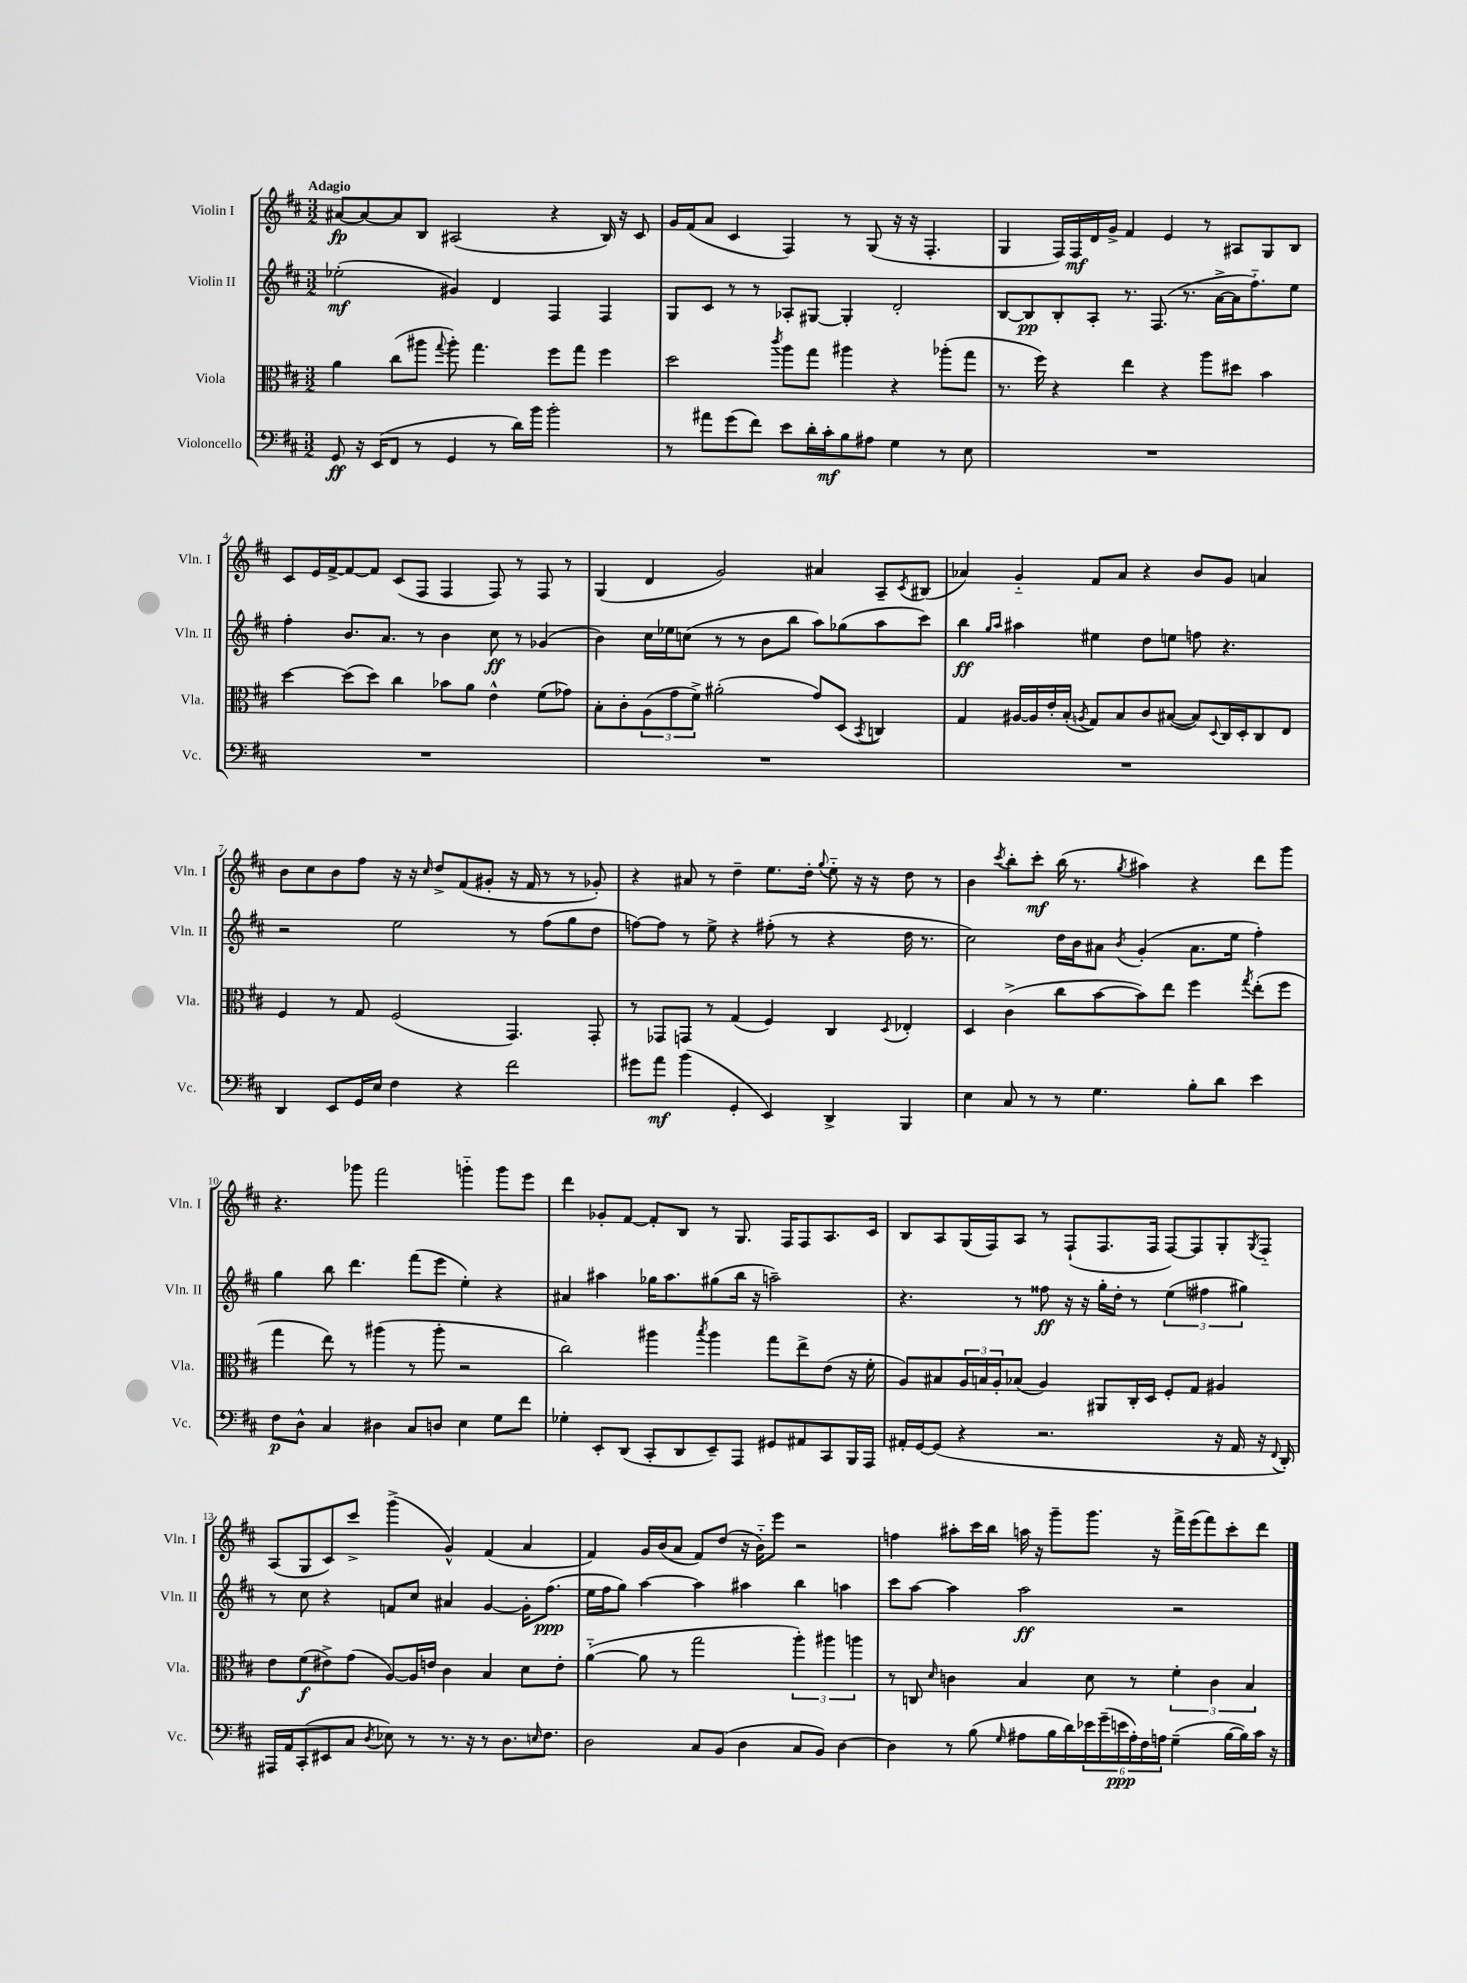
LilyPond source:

<<
\new StaffGroup <<
\new Staff = "s0" \with { instrumentName = "Violin I" shortInstrumentName = "Vln. I" } {
    \clef treble \key d \major \numericTimeSignature \time 3/2 \tempo "Adagio"
    ais'8~\fp ais'8~ ais'8 b8 ais2( r4 b16) r16 cis'8 |
    g'16 fis'16( a'8 cis'4 fis4) r8 g8( r16 r16 fis4.-. |
    g4 fis16) fis16\mf d'16 g'16-> fis'4 e'4 r8 ais8 g8 b8 |
    cis'8 e'16 fis'16~-> fis'8~ fis'8 cis'8( fis8 fis4 fis8) r8 fis8 r8 |
    g4( d'4 g'2) ais'4 a8-- \acciaccatura { cis'8 } bis8( |
    aes'4) g'4-_ fis'8 aes'8 r4 b'8 g'8 a'4 |
    b'8 cis''8 b'8 fis''8 r16 r16 \grace { cis''16 } d''8-> fis'8( gis'8-. r16 fis'16 r8 r8 ges'8-.) |
    r4 ais'8 r8 d''4-- e''8. d''16-. \appoggiatura { g''8 } e''8-_ r16 r16 d''8 r8 |
    b'4 \acciaccatura { cis'''8 } b''8-. cis'''8-.\mf b''16( r8. \acciaccatura { g''8 } ais''4) r4 d'''8 g'''8 |
    r4. ges'''8 fis'''2 g'''4-_ g'''8 e'''8 |
    d'''4 ges'8-. fis'8~ fis'8-. b8 r8 g8. fis16 fis8 a8. cis'16 |
    b8 a8 g16( fis16) a8 r8 fis8-!( fis8. fis16 fis8~) fis8 g8-. \acciaccatura { g8 } fis8-_ |
    a8( g8 cis'8) cis'''8-> g'''4->( g'4-^) fis'4( a'4 |
    fis'4) g'16 b'16( a'8 fis'8) d''8( r16 b'16-_) e'''8 r2 |
    f''4 ais''8-. cis'''16 b''16 a''16 r16 g'''8-- g'''8. r16 fis'''16-> e'''16( fis'''8) cis'''8-. d'''8 \bar "|." |
}
\new Staff = "s1" \with { instrumentName = "Violin II" shortInstrumentName = "Vln. II" } {
    \clef treble \key d \major \numericTimeSignature \time 3/2
    ees''2-.\mf( gis'4) d'4 fis4 fis4 |
    g8 cis'8 r8 r8 aes8-. gis8~ gis4-. d'2-. |
    b8~ b8\pp b8-. a8-. r8. fis8.( r8. a'16~-> a'16 fis''8.-_) e''8 |
    fis''4-. b'8. a'8. r8 b'4 cis''8\ff r8 ges'4( |
    b'4) cis''16 ees''16 c''8( r8 r8 b'8 b''8 a''8) ges''8( a''8 cis'''8) |
    b''4\ff \grace { g''16 a''16 } ais''4 eis''4 d''8 e''8 f''8 r4. |
    r2 e''2 r8 fis''8( g''8 d''8 |
    f''8~) f''8 r8 e''8-> r4 fis''8-.( r8 r4 d''16 r8. |
    cis''2) d''16 b'16 ais'8 \acciaccatura { b'8 } g'4-.( ais'8. e''16 fis''4-.) |
    g''4 b''8 d'''4. fis'''8( e'''8 e''4-.) r4 |
    ais'4 ais''4 ges''16 ais''8. gis''8( b''16 r16 a''2--) |
    r4. r8 fisis''8\ff r16 r16 g''16-. d''16-. r8 \tuplet 3/2 { e''4( fis''4 gis''4) } |
    r8 cis''8 r4 f'8 cis''8 ais'4 g'4~ g'16-. fis''8.\ppp( |
    e''16 fis''16 g''8) a''4~ a''4 ais''4 b''4 a''4 |
    cis'''8 a''8~ a''4 a''2\ff r2 \bar "|." |
}
\new Staff = "s2" \with { instrumentName = "Viola" shortInstrumentName = "Vla." } {
    \clef alto \key d \major \numericTimeSignature \time 3/2
    a'4 cis''8( ais''8 \appoggiatura { g''8 } ais''8-.) g''4. fis''8 g''8 fis''4 |
    d''2 \acciaccatura { cis'''8 } a''8 g''8 ais''4 r4 aes''8-.( g''8 |
    r8. fis''16) r4 e''4 r4 a''8 dis''8 b'4 |
    d''4~ d''8( d''8) cis''4 bes'8 a'8 e'4-^ fis'8( ges'8) |
    b8-. cis'8-. \tuplet 3/2 { a8( g'8 fis'8->) } ais'2-.( g'8) d8( \acciaccatura { b,8 } c4) |
    g4 ais16~ ais16 e'16-. b16-.( \acciaccatura { a8 } g8) b8 cis'8 bis8~( bis8) \appoggiatura { d8 } cis16 d16-. cis8 e8 |
    fis4 r8 g8 fis2( g,4.) g,8-. |
    r8 ges,8 g,8 r8 g4( fis4) cis4 \acciaccatura { d8 } ees4-. |
    d4 cis'4->( cis''8 b'8~ b'8) e''8 fis''4 \acciaccatura { g''8 } e''8-.( fis''8 |
    g''4 e''8) r8 ais''4( r8 ais''8-. r2 |
    cis''2) ais''4 \acciaccatura { b''8 } ais''4 g''8 e''8-> e'8( r16 fis'16-. |
    a8) bis8 \tuplet 3/2 { a16 b16 a16-. } bes8( a4) ais,8 cis16-. d16 fis8-. g8 ais4 |
    e'8 fis'8\f( eis'8->) g'8( a8~) a16 e'16 cis'4 b4 d'8 e'8-. |
    a'4~-_( a'8 r8 g''2 \tuplet 3/2 { a''4-.) ais''4 a''4 } |
    r8 c8 \grace { d'16 } c'4 b4 d'8 r8 \tuplet 3/2 { fis'4-. c'4 b4 } \bar "|." |
}
\new Staff = "s3" \with { instrumentName = "Violoncello" shortInstrumentName = "Vc." } {
    \clef bass \key d \major \numericTimeSignature \time 3/2
    g,8\ff r16 e,16( fis,8 r8 g,4 r8 d'16) b'16 b'2-. |
    r8 ais'8 g'8( fis'8) e'8 d'16-. cis'16-.\mf b8 ais8 g4 r8 e8 |
    R1. |
    R1. |
    R1. |
    R1. |
    d,4 e,8 g,16 e16 fis4 r4 fis'2 |
    gis'8 a'8\mf b'4( g,4-. e,4) d,4-> b,,4 |
    e4 cis8 r8 r8 g4. b8-. d'8 e'4 |
    fis8\p d8-^ cis4 dis4 cis8 d8 e4 g8 fis'8 |
    ges4-. e,8-. d,8( cis,8-. d,8 e,8--) a,,8 gis,8 ais,8 cis,8 b,,16 a,,16 |
    ais,16-. g,16~ g,8( r4 r2. r16 ais,16 r16 \appoggiatura { fis,8 } d,16-.) |
    ais,,16 a,16 cis,8-.( eis,8 cis8 \acciaccatura { d8 } ees8) r8 r8. r16 r8 d8. \grace { e16 } fis8. |
    d2 cis8 b,8( d4 cis8 b,8) d4~ |
    d4 r8 b8( \grace { g16 } ais8 b16 d'16) \tuplet 6/4 { ees'16 g'16--( e'16\ppp ais16-.) fis16 a16 } g4--( b16~ b16) cis'16 r16 \bar "|." |
}
>>
>>
